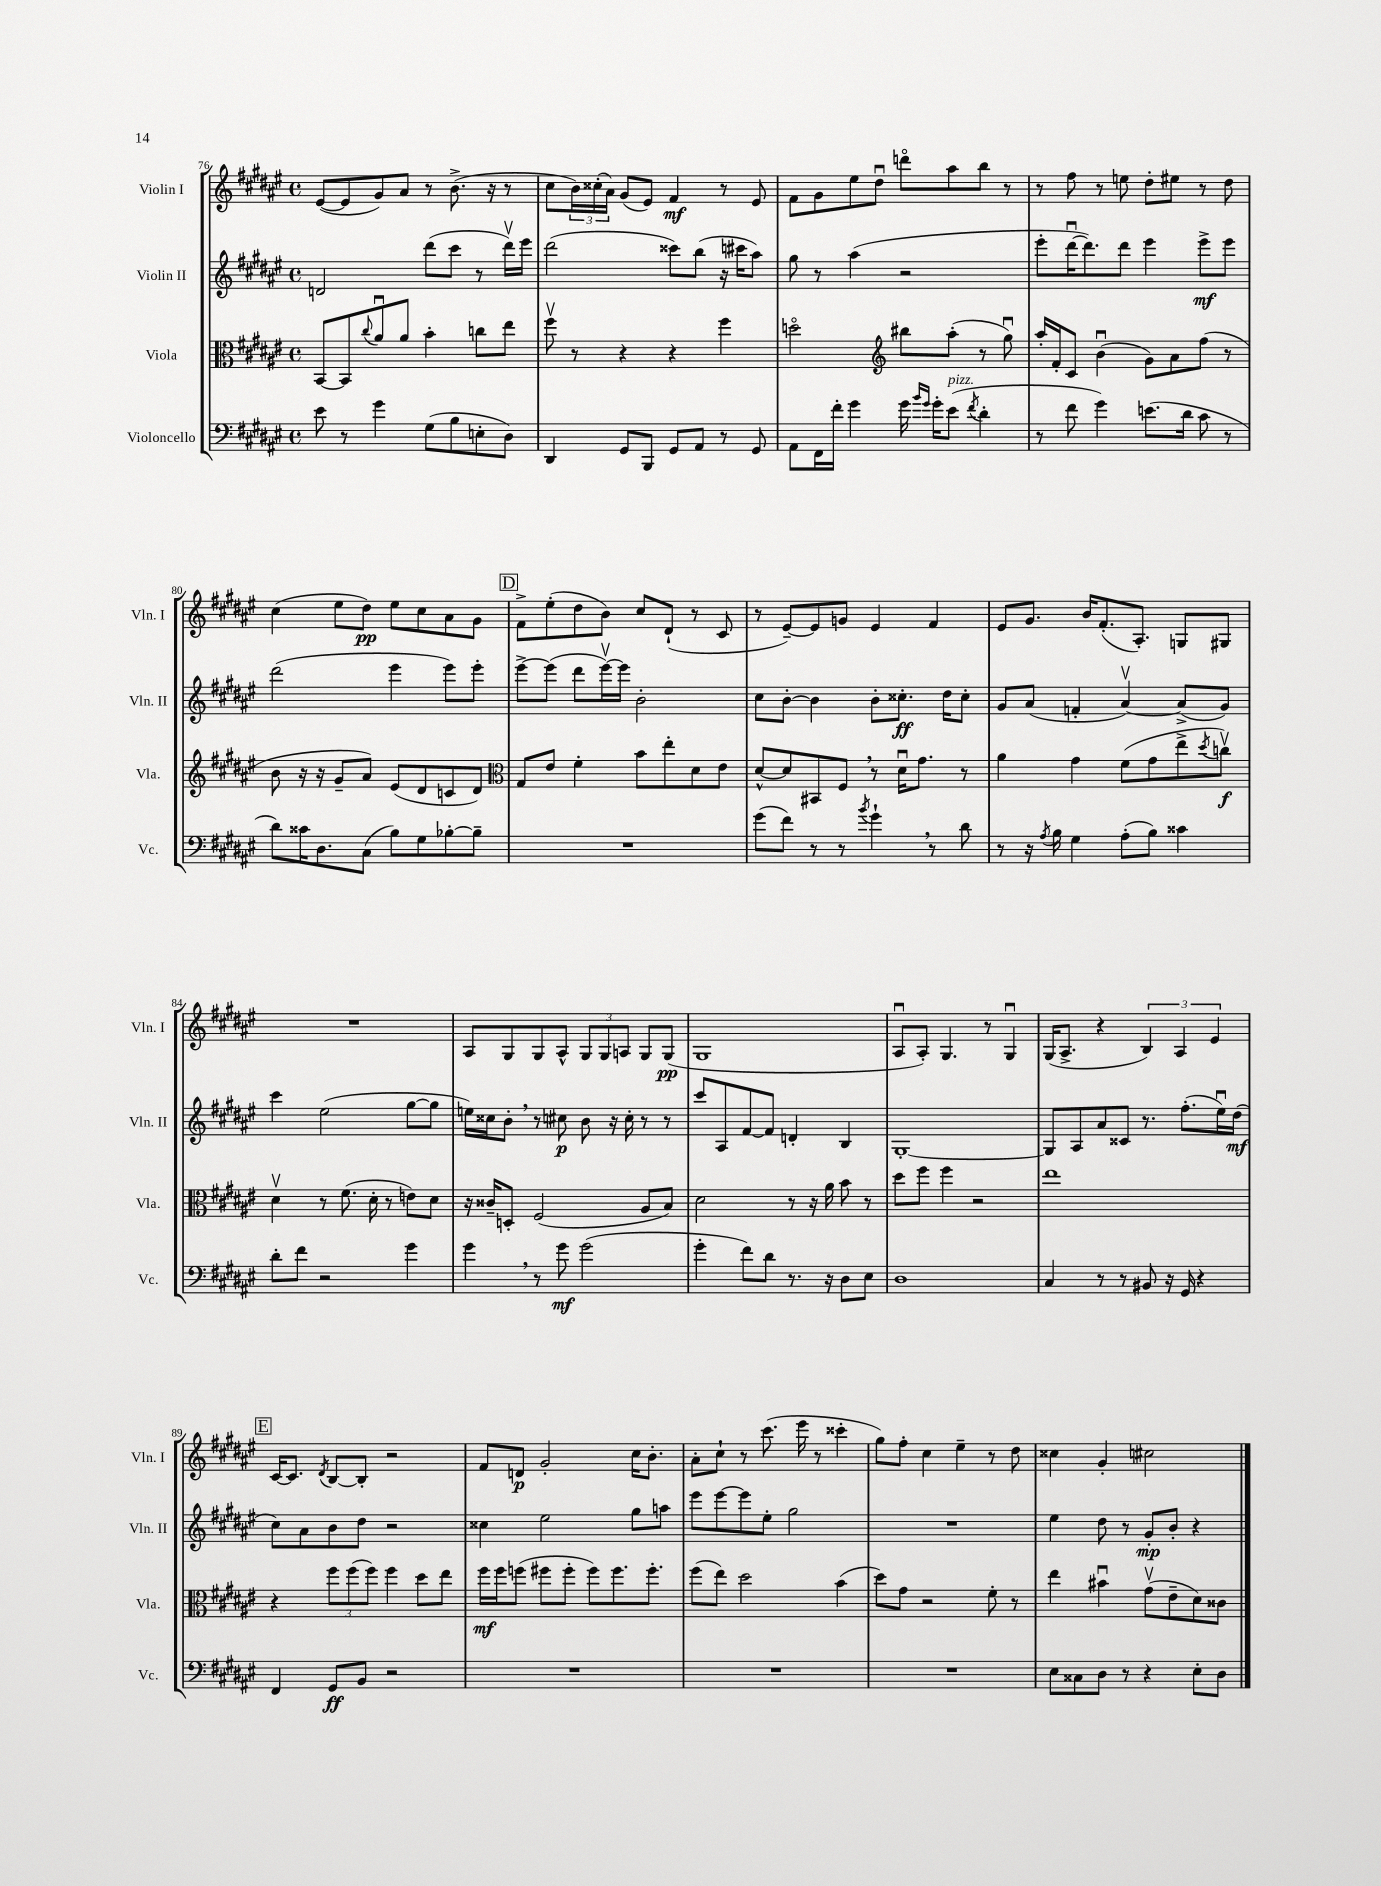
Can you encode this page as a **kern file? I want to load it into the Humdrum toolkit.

**kern	**dynam	**kern	**dynam	**kern	**dynam	**kern	**dynam
*part4	*part4	*part3	*part3	*part2	*part2	*part1	*part1
*staff4	*staff4	*staff3	*staff3	*staff2	*staff2	*staff1	*staff1
*I"Violoncello	*	*I"Viola	*	*I"Violin II	*	*I"Violin I	*
*I'Vc.	*	*I'Vla.	*	*I'Vln. II	*	*I'Vln. I	*
*clefF4	*	*clefC3	*	*clefG2	*	*clefG2	*
*k[f#c#g#d#a#e#]	*	*k[f#c#g#d#a#e#]	*	*k[f#c#g#d#a#e#]	*	*k[f#c#g#d#a#e#]	*
*M4/4	*	*M4/4	*	*M4/4	*	*M4/4	*
*met(c)	*	*met(c)	*	*met(c)	*	*met(c)	*
=76	=76	=76	=76	=76	=76	=76	=76
8e#\	.	[8BB/L	.	2dn/	.	([8e#/L	.
8r	.	8BB/]	.	.	.	8e#/]	.
.	.	8qqcc#/	.	.	.	.	.
4g#\	.	8a#u/	.	.	.	8g#/)	.
.	.	8a#/J	.	.	.	8a#/J	.
(8G#\L	.	4b'\	.	(8ddd#\L	.	8r	.
8B\	.	.	.	8ccc#\J	.	(8.b^\	.
8En'\	.	8ccn\L	.	8r	.	.	.
.	.	.	.	.	.	16r	.
8D#\J)	.	8ee#\J	.	16ddd#v\LL)	.	8r	.
.	.	.	.	16eee#\JJ	.	.	.
=77	=77	=77	=77	=77	=77	=77	=77
4DD#/	.	8ff#v\	.	(2ddd#\	.	8cc#\L	.
.	.	8r	.	.	.	24b\L)	.
.	.	.	.	.	.	(24cc##X'\	.
.	.	.	.	.	.	24a#\JJ)	.
8GG#/L	.	4r	.	.	.	(8g#/L	.
8BBB/J	.	.	.	.	.	8e#/J)	.
8GG#/L	.	4r	.	8ccc##X\L)	.	4f#/	mf
8AA#/J	.	.	.	(8bb\J	.	.	.
8r	.	4ff#\	.	16r	.	8r	.
.	.	.	.	16ccc#X\KL	.	.	.
8GG#/	.	.	.	8aa#\J)	.	8e#/	.
=78	=78	=78	=78	=78	=78	=78	=78
8AA#\L	.	2ddn\	.	8gg#\	.	8f#\L	.
16FF#\L	.	.	.	8r	.	8g#\	.
16f#'\JJ	.	.	.	.	.	.	.
4g#\	.	.	.	(4aa#\	.	8ee#\	.
.	.	.	.	.	.	8dd#u\J	.
*	*	*clefG2	*	*	*	*	*
16g#\	.	8bb#X\L	.	2r	.	8dddn\L	.
16qqb/LL	.	.	.	.	.	.	.
16qqg#/JJ	.	.	.	.	.	.	.
16g#'\KL	.	.	.	.	.	.	.
!LO:TX:a:i:t=pizz.	!	!	!	!	!	!	!
(8e#\J	.	(8aa#'\J	.	.	.	8aa#\	.
8qf#/	.	.	.	.	.	.	.
4d#'\	.	8r	.	.	.	8bb\J	.
.	.	8gg#u\)	.	.	.	8r	.
=79	=79	=79	=79	=79	=79	=79	=79
8r	.	16aa#'/LL	.	8eee#'\L	.	8r	.
.	.	16f#'/J	.	.	.	.	.
8f#\	.	8c#/J	.	[16ddd#u\K	.	8ff#\	.
.	.	.	.	8.ddd#\])	.	.	.
4g#\)	.	(4bu\	.	.	.	8r	.
.	.	.	.	8ddd#\J	.	8een\	.
(8.en\L	.	8g#\L)	.	4eee#\	.	8dd#'\L	.
.	.	8a#\	.	.	.	8ee#X\J	.
16d#\Jk	.	.	.	.	.	.	.
8c#\	.	(8ff#\J	.	8eee#^\L	mf	8r	.
8r	.	8r	.	8eee#\J	.	8dd#\	.
!!LO:LB:g=z
=80	=80	=80	=80	=80	=80	=80	=80
8d#\L)	.	8b\	.	(2ddd#\	.	(4cc#\	.
16c##X\K	.	16r	.	.	.	.	.
8.D#\	.	16r	.	.	.	.	.
.	.	8g#~/L	.	.	.	8ee#\L	.
(8C#\J	.	8a#/J)	.	.	.	8dd#\J)	pp
8B\L)	.	(8e#/L	.	4eee#\	.	8ee#\L	.
8G#\	.	8d#/	.	.	.	8cc#\	.
[8B-X'\	.	8cn/	.	8eee#\L)	.	8a#\	.
8B-~\J]	.	8d#/J)	.	8eee#'\J	.	8g#\J	.
!!LO:REH:place=s1:t=D
=81	=81	=81	=81	=81	=81	=81	=81
*	*	*clefC3	*	*	*	*	*
1r	.	8G#/L	.	[8eee#^\L	.	8f#^\L	.
.	.	8e#/J	.	(8eee#\J]	.	(8ee#'\	.
.	.	4f#'\	.	8ddd#\L	.	8dd#\	.
.	.	.	.	[16eee#v\L)	.	8b\J)	.
.	.	.	.	16eee#\JJ]	.	.	.
.	.	8b\L	.	2b'\	.	8cc#/L	.
.	.	8ee#'\	.	.	.	(8d#`/J	.
.	.	8d#\	.	.	.	8r	.
.	.	8e#\J	.	.	.	8c#/	.
=82	=82	=82	=82	=82	=82	=82	=82
(8g#\L	.	[8d#^^/L	.	8cc#\L	.	8r	.
8f#\J)	.	8d#/]	.	[8b'\J	.	[8e#~/L)	.
8r	.	8BB#X/	.	4b\]	.	8e#/]	.
8r	.	8F#,/J	.	.	.	8gn/J	.
8qb/	.	.	.	.	.	.	.
4g#`,\	.	8r	.	8b'\L	.	4e#/	.
.	.	16d#u\KL	.	8.cc##X'\J	ff	.	.
.	.	8.g#\J	.	.	.	.	.
8r	.	.	.	.	.	4f#/	.
.	.	.	.	16dd#\KL	.	.	.
8d#\	.	8r	.	8cc##'\J	.	.	.
=83	=83	=83	=83	=83	=83	=83	=83
8r	.	4a#\	.	8g#/L	.	8e#/L	.
16r	.	.	.	(8a#/J	.	8.g#/J	.
8qA#/	.	.	.	.	.	.	.
16B\	.	.	.	.	.	.	.
4G#\	.	4g#\	.	4fn'/	.	.	.
.	.	.	.	.	.	16b/KL	.
.	.	.	.	.	.	(8.f#'/	.
(8A#'\L	.	(8f#\L	.	[4a#v/)	.	.	.
.	.	.	.	.	.	8.A#'/J)	.
8B\J)	.	8g#\	.	.	.	.	.
4c##X\	.	8ee#^\	.	(8a#^/L]	.	8Gn/L	.
.	.	8qdd#/	.	.	.	.	.
.	.	8ccnv\J)	f	8g#/J)	.	8G#X/J	.
!!LO:LB:g=z
=84	=84	=84	=84	=84	=84	=84	=84
8d#'\L	.	4d#v\	.	4ccc#\	.	1r	.
8f#\J	.	.	.	.	.	.	.
2r	.	8r	.	(2ee#\	.	.	.
.	.	(8.f#\	.	.	.	.	.
.	.	16d#'\	.	.	.	.	.
.	.	8r	.	.	.	.	.
4g#\	.	8en\L)	.	[8gg#\L	.	.	.
.	.	8d#\J	.	8gg#\J]	.	.	.
=85	=85	=85	=85	=85	=85	=85	=85
4g#,\	.	16r	.	16een\LL)	.	8A#/L	.
.	.	16c##X~/KL	.	16cc##X\J	.	.	.
.	.	8Dn'/J	.	8b',\J	.	8G#/	.
8r	.	(2F#/	.	8r	.	8G#/	.
8g#\	mf	.	.	8cc#X\	p	8A#^^/J	.
(2g#\	.	.	.	8b\	.	12G#/L	.
.	.	.	.	.	.	12G#/	.
.	.	.	.	16r	.	.	.
.	.	.	.	.	.	12An/J	.
.	.	.	.	16cc#'\	.	.	.
.	.	8A#/L	.	8r	.	8G#/L	.
.	.	8B/J)	.	8r	.	(8G#/J	pp
=86	=86	=86	=86	=86	=86	=86	=86
4g#'\	.	2d#\	.	8ccc#/L	.	1G#	.
.	.	.	.	8A#/	.	.	.
8f#\L)	.	.	.	[8f#/	.	.	.
8d#\J	.	.	.	8f#/J]	.	.	.
8.r	.	8r	.	4dn'/	.	.	.
.	.	16r	.	.	.	.	.
16r	.	16a#\	.	.	.	.	.
8D#\L	.	8b\	.	4B/	.	.	.
8E#\J	.	8r	.	.	.	.	.
=87	=87	=87	=87	=87	=87	=87	=87
1D#	.	8dd#\L	.	[1G#'	.	8A#u/L	.
.	.	8ff#\J	.	.	.	8A#'/J)	.
.	.	4ff#\	.	.	.	4.G#/	.
.	.	2r	.	.	.	.	.
.	.	.	.	.	.	8r	.
.	.	.	.	.	.	4G#u/	.
=88	=88	=88	=88	=88	=88	=88	=88
4C#/	.	1ee#	.	8G#/L]	.	(16G#/KL	.
.	.	.	.	.	.	8.A#^/J	.
.	.	.	.	8A#/	.	.	.
8r	.	.	.	8a#/	.	4r	.
8r	.	.	.	8c##X/J	.	.	.
8BB#X/	.	.	.	8.r	.	6B/)	.
16r	.	.	.	.	.	.	.
.	.	.	.	.	.	6A#/	.
16GG#/	.	.	.	(8.ff#'\L	.	.	.
4r	.	.	.	.	.	.	.
.	.	.	.	.	.	6e#/	.
.	.	.	.	16ee#u\L)	.	.	.
.	.	.	.	(16dd#\JJ	mf	.	.
!!LO:LB:g=z
!!LO:REH:place=s1:t=E
=89	=89	=89	=89	=89	=89	=89	=89
4FF#/	.	4r	.	8cc#\L)	.	[16c#/KL	.
.	.	.	.	.	.	8.c#/J]	.
.	.	.	.	8a#\	.	.	.
.	.	.	.	.	.	8qd#/	.
8GG#/L	ff	12ff#\L	.	8b\	.	[8B/L	.
.	.	(12ff#\	.	.	.	.	.
8BB/J	.	.	.	8dd#\J	.	8B'/J]	.
.	.	12ff#\J)	.	.	.	.	.
2r	.	4ff#\	.	2r	.	2r	.
.	.	8dd#\L	.	.	.	.	.
.	.	8ee#\J	.	.	.	.	.
=90	=90	=90	=90	=90	=90	=90	=90
1r	.	16ff#\LL	mf	4cc##X\	.	8f#/L	.
.	.	16ff#\J	.	.	.	.	.
.	.	(8ffn\J	.	.	.	8dn/J	p
.	.	8ff#X\L	.	2ee#\	.	2g#'/	.
.	.	8ff#'\J	.	.	.	.	.
.	.	8ff#\L)	.	.	.	.	.
.	.	8.ff#\	.	.	.	.	.
.	.	.	.	8gg#\L	.	16cc#\KL	.
.	.	8.ff#'\J	.	.	.	8.b'\J	.
.	.	.	.	8aan\J	.	.	.
=91	=91	=91	=91	=91	=91	=91	=91
1r	.	(8ff#\L	.	8eee#\L	.	8a#'\L	.
.	.	8ee#\J)	.	[8eee#\	.	8cc#`\J	.
.	.	2dd#\	.	8eee#\]	.	8r	.
.	.	.	.	8ee#'\J	.	(8.ccc#\	.
.	.	.	.	2gg#\	.	.	.
.	.	.	.	.	.	16eee#\	.
.	.	.	.	.	.	8r	.
.	.	(4b\	.	.	.	4ccc##X'\	.
=92	=92	=92	=92	=92	=92	=92	=92
1r	.	8dd#\L)	.	1r	.	8gg#\L)	.
.	.	8g#\J	.	.	.	8ff#'\J	.
.	.	2r	.	.	.	4cc#\	.
.	.	.	.	.	.	4ee#~\	.
.	.	8f#'\	.	.	.	8r	.
.	.	8r	.	.	.	8dd#\	.
=93	=93	=93	=93	=93	=93	=93	=93
8E#\L	.	4ee#\	.	4ee#\	.	4cc##X\	.
8C##X\	.	.	.	.	.	.	.
8D#\J	.	4b#Xu\	.	8dd#\	.	4g#'/	.
8r	.	.	.	8r	.	.	.
4r	.	(8g#v\L	.	8g#'/L	mp	2cc#X\	.
.	.	8e#~\	.	8b'/J	.	.	.
8E#'\L	.	8d#\)	.	4r	.	.	.
8D#\J	.	8c##X\J	.	.	.	.	.
==	==	==	==	==	==	==	==
*-	*-	*-	*-	*-	*-	*-	*-
